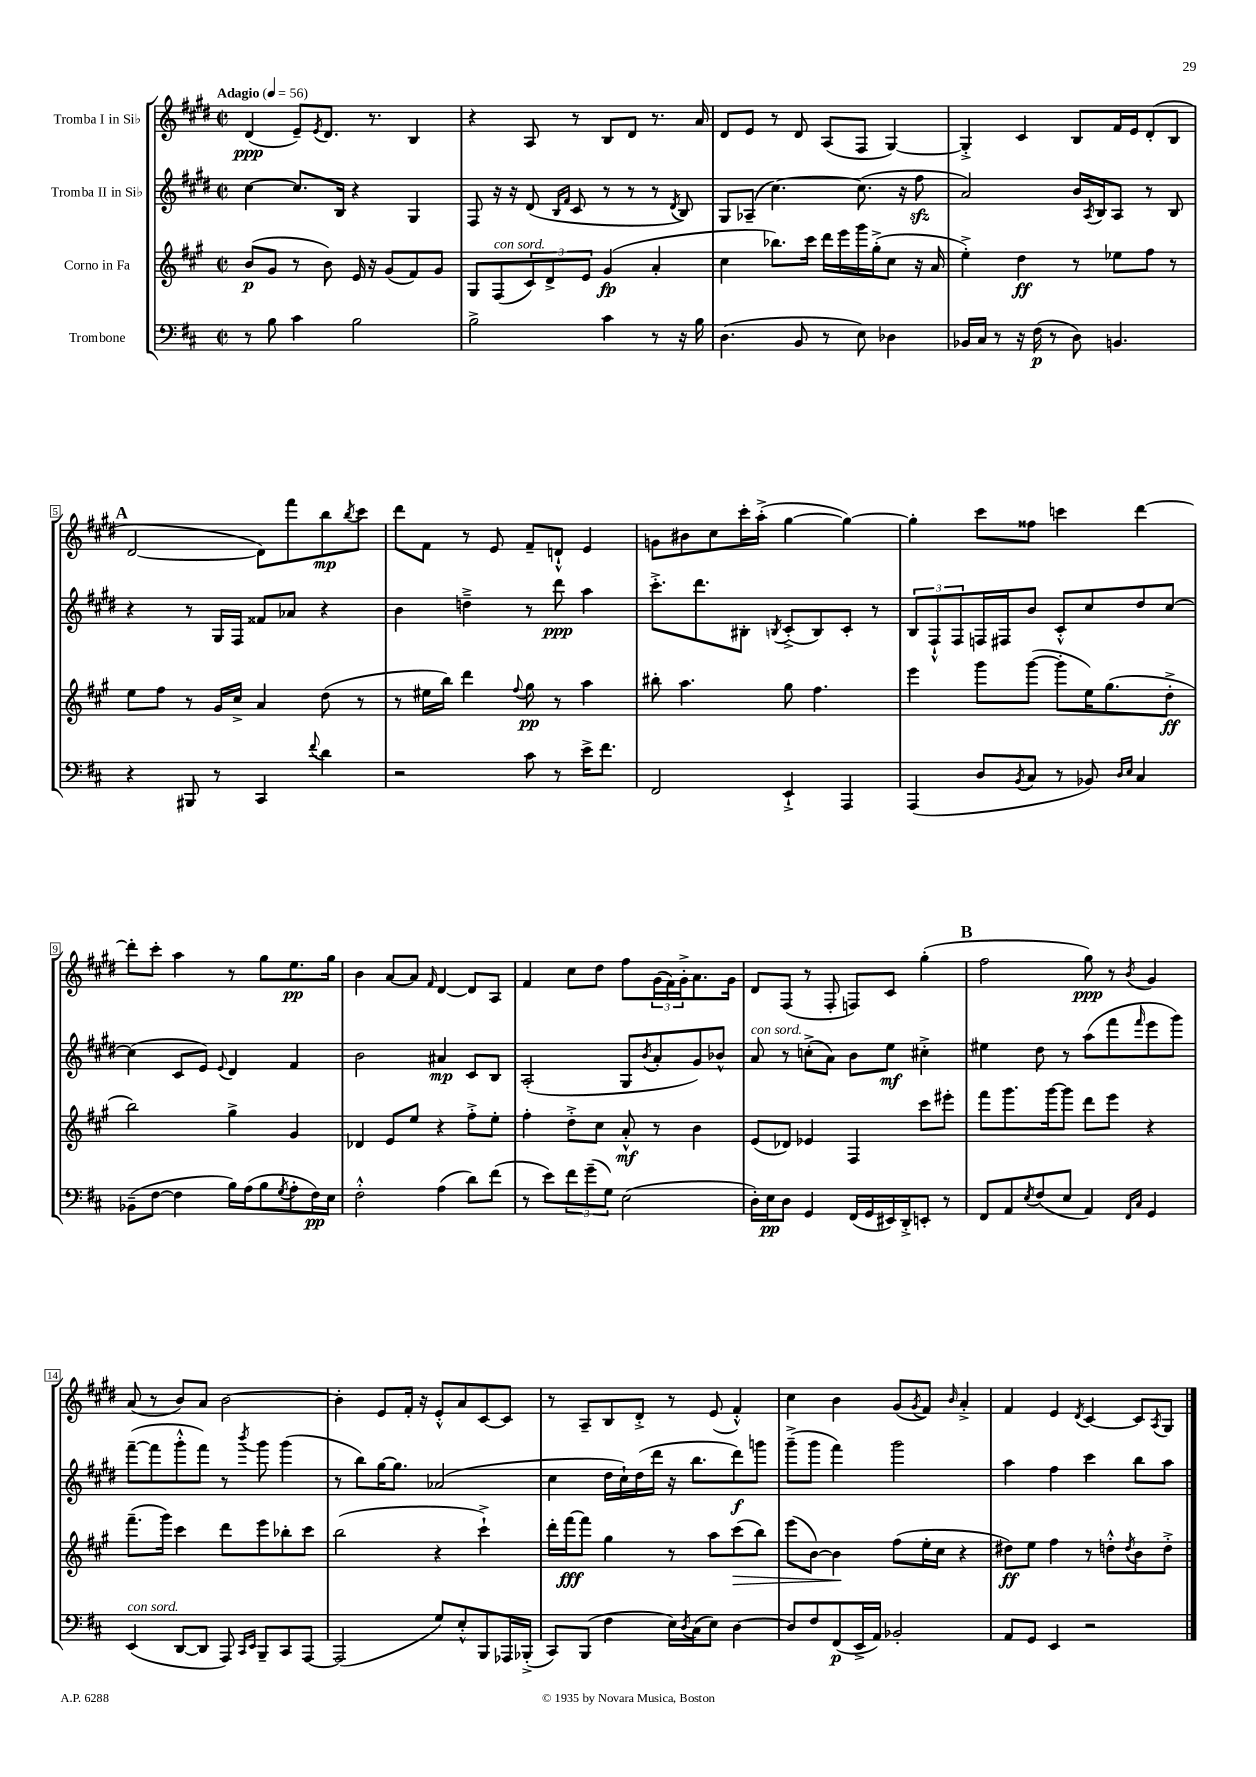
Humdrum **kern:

**kern	**kern	**kern	**kern
*staff4	*staff3	*staff2	*staff1
*clefF4	*clefG2	*clefG2	*clefG2
*k[f#c#]	*k[f#c#g#]	*k[f#c#g#d#]	*k[f#c#g#d#]
*M2/2	*M2/2	*M2/2	*M2/2
*met(c|)	*met(c|)	*met(c|)	*met(c|)
*MM56	*MM56	*MM56	*MM56
8r	(8b/L	[4cc#\	(4d#/
8B\	8g#/J	.	.
4c#\	8r	8.cc#/]L	8e~/L)
.	.	.	8qe/
.	8b\)	.	8.d#/J
.	.	16B/Jk	.
2B\	16e/	4r	.
.	16r	.	8.r
.	(8g#/L	.	.
.	8f#/)	4G#/	4B/
.	8g#/J	.	.
=	=	=	=
2B^\	8G#/L	8F#/	4r
.	(8F#/	16r	.
.	.	16r	.
.	12c#/)	(8d#/	8A/
.	12d^/	.	.
.	.	16qqB/LL	.
.	.	16qqf#/JJ	.
.	.	8c#/	8r
.	12e/J	.	.
4c#\	(4g#/	8r	8B/L
.	.	8r	8d#/J
8r	4a'/	8r	8.r
.	.	8qd#/	.
16r	.	8B/)	.
16B\	.	.	16a/
=	=	=	=
(4.D\	4cc#\	8G#/L	8d#/L
.	.	(8A-~/J	8e/J
.	8.bb-\L)	[4.cc#\)	8r
8BB/	.	.	8d#/
.	16ccc#\Jk	.	.
8r	16ddd\LL	.	(8A/L
.	16eee\	.	.
8E\)	16ggg#\	(8.cc#\]	8F#/J
.	(16gg#'^\J	.	.
4D-\	8cc#\J	.	[4G#/)
.	.	16r	.
.	16r	8ff#\	.
.	16a/	.	.
=	=	=	=
16BB-/LL	4ee'^\)	2a/)	4G#'^/]
16C#/JJ	.	.	.
8r	.	.	.
16r	4dd\	.	4c#/
(16F#\	.	.	.
8r	.	.	.
8D\)	8r	16b/LL	8B/L
.	.	8qA/	.
.	.	16B/J	.
4.BB/	8ee-\L	8A/J	16f#/L
.	.	.	16e/J
.	8ff#\J	8r	(8d#'/
.	8r	8B/	8B/J
=	=	=	=
4r	8ee\L	4r	[2d#/
.	8ff#\J	.	.
8BBB#/	8r	8r	.
8r	16g#/LL	16G#/LL	.
.	16cc#^/JJ	16F#/JJ	.
4CC#/	4a/	8f##/L	8d#\]L)
.	.	8a-/J	8fff#\
8qqf#/	.	.	.
4d\	(8dd\	4r	8bb\
.	.	.	8qbb/
.	8r	.	8ccc#\J
=	=	=	=
2r	8r	4b\	8ddd#\L
.	16ee#\LL	.	8f#\J
.	16bb\JJ)	.	.
.	4ddd\	4dd~^\	8r
.	.	.	8e/
.	8qqff#/	.	.
8c#\	8gg#\	8r	8f#~/L
8r	8r	8ddd#\	8d`^^/J
16e^\LK	4aa\	4aa\	4e/
8.f#\J	.	.	.
=	=	=	=
2FF#/	8bb#'\	8.ccc#'^\L	8g\L
.	4.aa\	.	8b#\
.	.	8.ddd#\	.
.	.	.	8cc#\
.	.	8B#'\J	16ccc#'\L
.	.	.	(16aa'^\JJ
.	.	8qB/	.
4EE`^/	8gg#\	(8c#'^/L	[4gg#\
.	4.ff#\	8B/)	.
4AAA/	.	8c#'/J	4gg#\_)
.	.	8r	.
=	=	=	=
(4AAA/	4eee\	12B/L	4gg#'\]
.	.	12F#`^^/	.
.	.	12F#/	.
8D/L	8ggg#\L	16F/L	8ccc#\L
.	.	16F#/J	.
8qBB/	.	.	.
8C#/J	([8ggg#\J	8b/J	8ff##\J
8r	8ggg#'\]L	8c#'^^/L	4ccc\
8BB-/)	16ee\K)	8cc#/	.
.	(8.gg#\	.	.
16qqD/LL	.	.	.
16qqE/JJ	.	.	.
4C#/	.	8dd#/	[4ddd#\
.	8dd'^\J	[8cc#/J	.
=	=	=	=
(8BB-~\L	2bb\)	(4cc#\]	8ddd#'\]L
[8F#\J	.	.	8ccc#'\J
4F#\]	.	8c#/L	4aa\
.	.	8e/J)	.
.	.	8qqe/	.
16B\LL)	4gg#^\	4d#/	8r
(16A\J	.	.	.
8B\	.	.	8gg#\L
8qG/	.	.	.
8A'\	4g#/	4f#/	8.ee\
16F#\L)	.	.	.
16E\JJ	.	.	16gg#\Jk
=	=	=	=
2F#'^^\	4d-/	2b\	4b\
.	8e/L	.	[8a/L
.	8ee/J	.	8a/]J
.	.	.	16qqf#/
(4A\	4r	4a#/	[4d#/
8d\L)	8ff#'^\L	8c#/L	8d#/]L
(8f#\J	8ee'\J	8B/J	8A/J
=	=	=	=
8r	4ff#'\	(2A'/	4f#/
8e\L)	.	.	.
12f#\	8dd'^\L	.	8cc#\L
(12g~\	.	.	.
.	8cc#\J	.	8dd#\J
12G\J)	.	.	.
(2E\	8a'^^/	8G#/L	8ff#\L
.	.	8qb/	.
.	8r	8a'/	(24g#\L
.	.	.	24f#\)
.	.	.	24g#'^\J
.	4b\	8g#/)	8.a\
.	.	8b-^^/J	.
.	.	.	16g#\Jk
=	=	=	=
16D'\LL)	(8e/L	8a/	8d#/L
16E\J	.	.	.
8D\J	8d-/J)	8r	(8F#/J
4GG/	4e-/	(8cc'^\L	8r
.	.	8a\J)	8F#'/
(16FF#/LL	4F#/	8b\L	8F/L)
16GG/	.	.	.
16EE#/)	.	8ee\J	8c#/J
16DD'^/J	.	.	.
8EE'/J	8ccc#\L	4cc#'^\	(4gg#'\
8r	8eee#'\J	.	.
=	=	=	=
8FF#/L	8fff#\L	4ee#\	2ff#\
8AA/	8.ggg#\	.	.
8qE/	.	.	.
(8F#/	.	8dd#\	.
.	[16ggg#\k	.	.
8E/J	8ggg#\]J	8r	.
4AA/)	8ddd\L	(8aa\L	8gg#\)
.	8eee\J	8fff#\	8r
16qqFF#/LL	.	.	.
16qqC#/JJ	.	16qqfff#/	8qb/
4GG/	4r	8eee\	4g#/
.	.	8ggg#\J)	.
=	=	=	=
(4EE/	(8.fff#~\L	([8fff#~\L	(8a/
.	.	8fff#\]	8r
.	16ggg#\Jk)	.	.
[8DD/L	4ccc#\	8ggg#'^^\	8b/L)
8DD/]J	.	8fff#\J)	8a/J
8AAA/)	8ddd\L	8r	[2b\
16qqCC#/LL	.	.	.
16qqEE/JJ	.	8qbbb/	.
8BBB~/L	8eee\	8ggg#\	.
8CC#/	8bb-'\	(4ggg#\	.
[8AAA/J	8ccc#\J	.	.
=	=	=	=
(2AAA/]	(2bb\	8r	4b'\]
.	.	8bb\L)	.
.	.	[16gg#\K	8e/L
.	.	8.gg#\]J	.
.	.	.	16f#'/Jk
.	.	.	16r
8G/L)	4r	(2a-/	8e'^^/L
8E'^^/	.	.	8a/
8BBB/	4ccc#`^\)	.	[8c#/
16AAA-/L	.	.	8c#/]J
(16BBB-'^/JJ	.	.	.
=	=	=	=
8CC#/L)	16ddd'\LL	4cc#\	8r
.	[16fff#\J	.	.
(8BBB/J	8fff#\]J	.	8A~/L
4F#\	4gg#\	16dd#\LL	8B/
.	.	16cc#`\)	.
.	.	(16dd#\	8d#'^/J
.	.	16ddd#\JJ	.
16E\LL)	8r	16r	8r
8qD/	.	.	.
(16C#\J	.	8.bb\L	.
8E\J)	8aa\L	.	(8e/
[4D\	(8ccc#\	8ddd#\)	4f#'^^/)
.	8bb\J)	8ggg\J	.
=	=	=	=
8D/]L	(8eee\L	(8ggg#~^\L	4cc#\
8F#/	[8b\J)	8ggg#\J	.
(8FF#/	4b\]	4fff#\)	4b\
16EE^/L	.	.	.
16AA/JJ)	.	.	.
2BB-'/	(8ff#\L	2ggg#\	(8g#/L
.	.	.	8qg#/
.	16ee'\L	.	8f#/J)
.	16cc#\JJ	.	.
.	.	.	16qqb/
.	4r	.	4a'^/
=	=	=	=
8AA/L	8dd#\L)	4aa\	4f#/
8GG/J	8ee\J	.	.
4EE/	4ff#\	4ff#\	4e/
.	.	.	8qd#/
2r	8r	4ccc#\	[4c#/
.	8dd'^^\L	.	.
.	8qdd/	.	.
.	8b\	8bb\L	8c#/]L
.	.	.	8qA/
.	8dd'^\J	8aa\J	8G#/J
==	==	==	==
*-	*-	*-	*-
